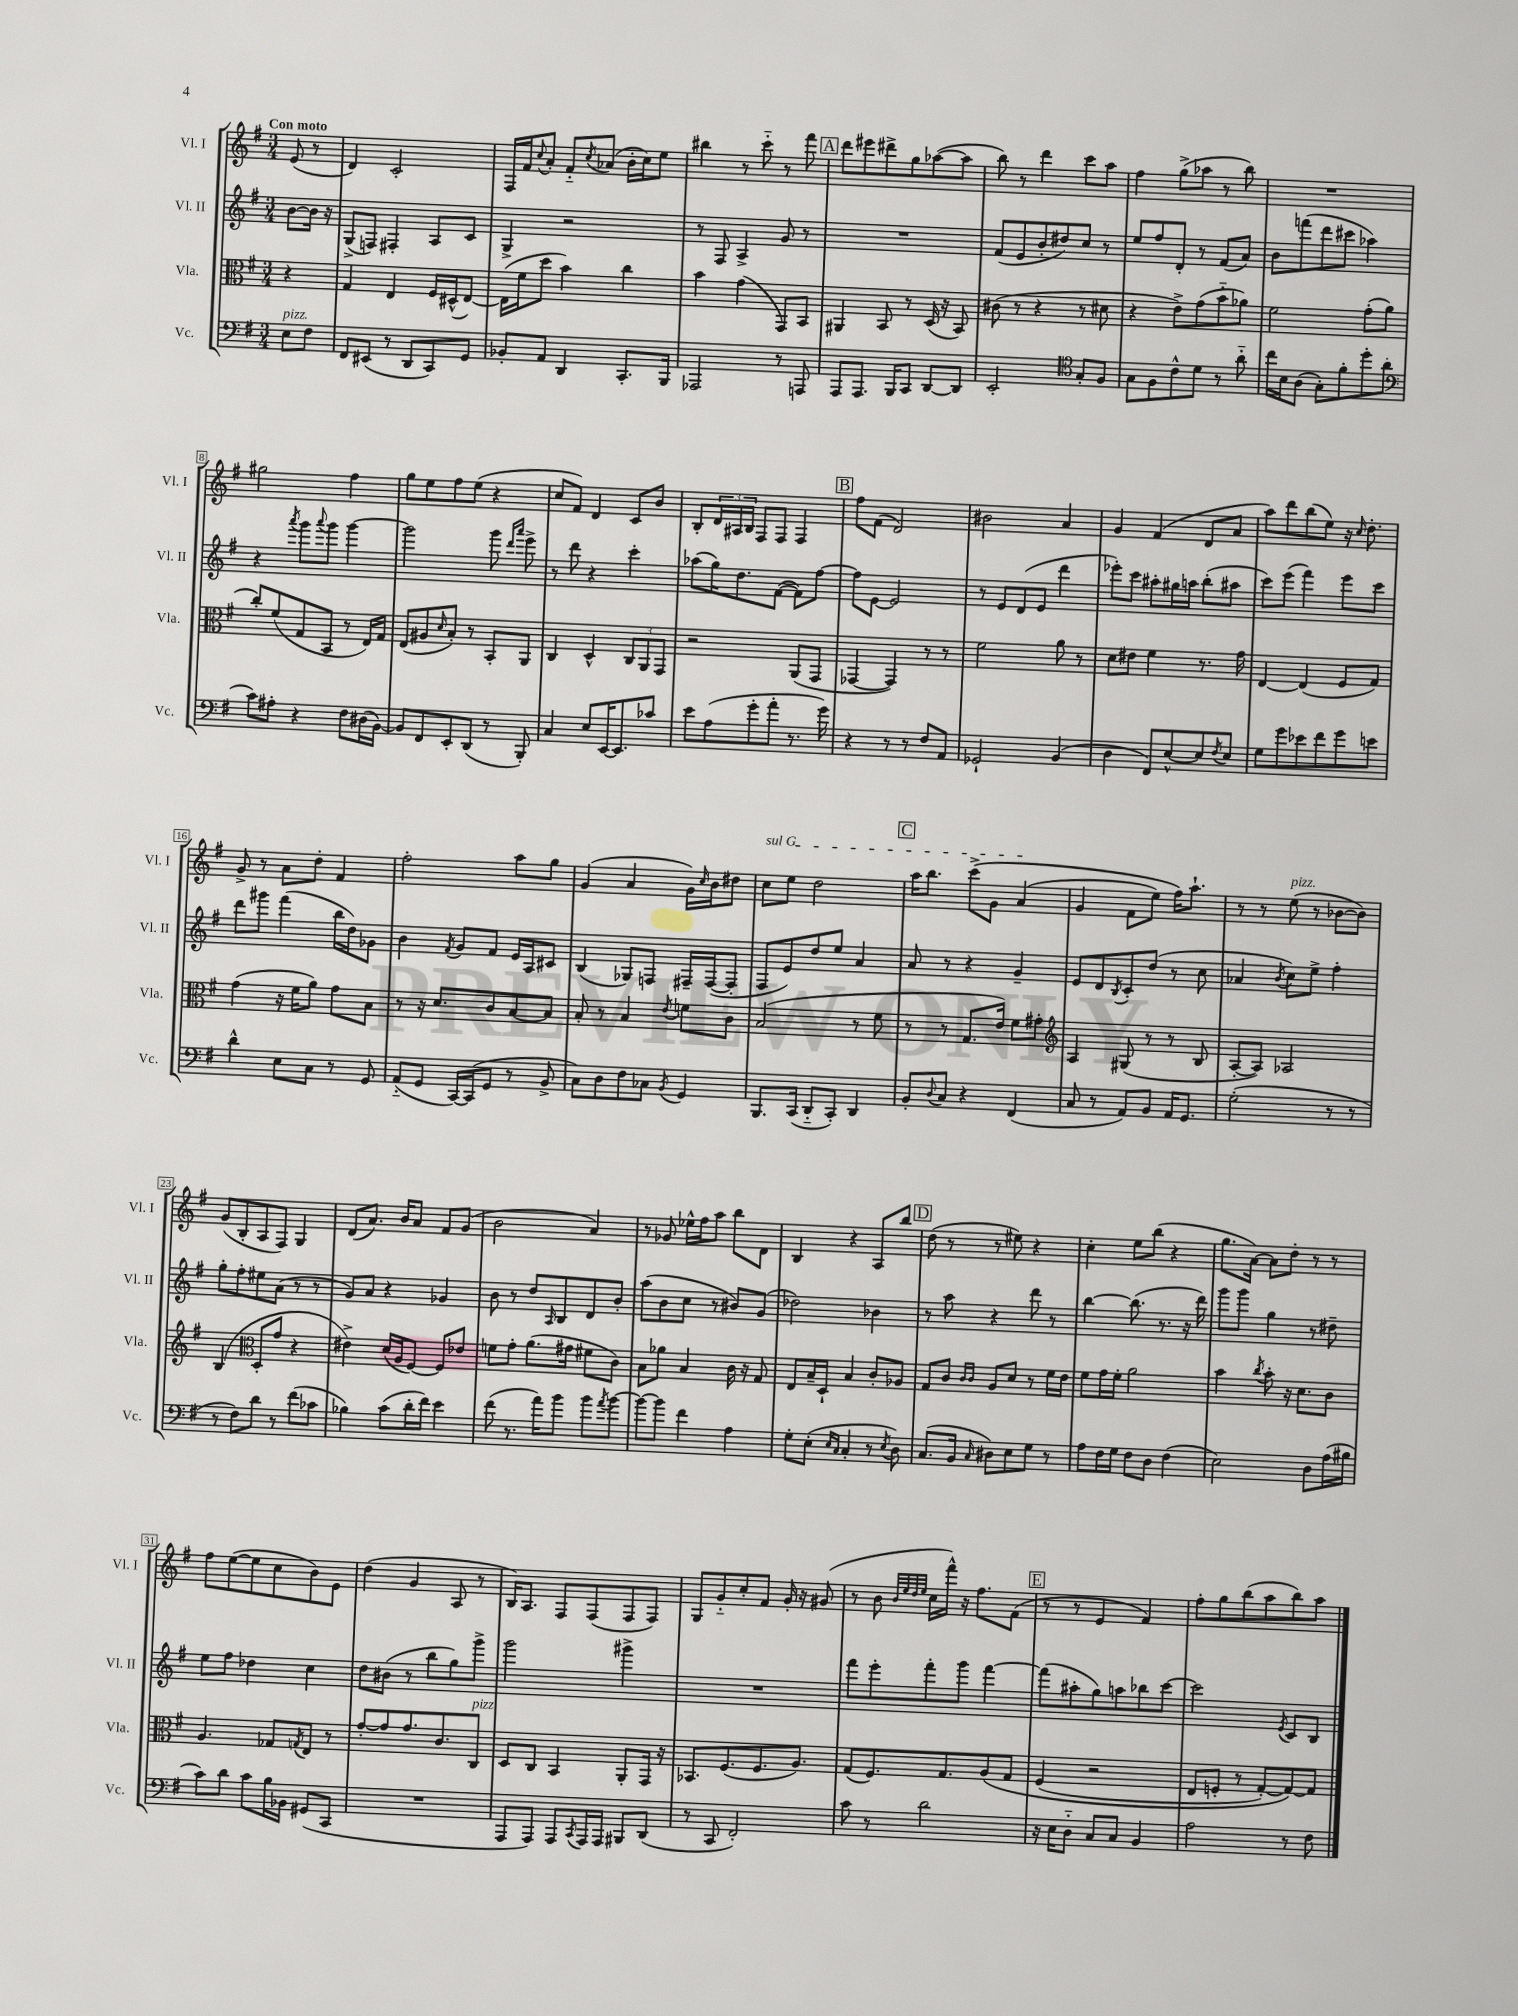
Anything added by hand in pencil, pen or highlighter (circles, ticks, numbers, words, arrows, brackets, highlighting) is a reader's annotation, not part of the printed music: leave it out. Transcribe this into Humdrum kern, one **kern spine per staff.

**kern	**kern	**kern	**kern
*staff4	*staff3	*staff2	*staff1
*clefF4	*clefC3	*clefG2	*clefG2
*k[f#]	*k[f#]	*k[f#]	*k[f#]
*M3/4	*M3/4	*M3/4	*M3/4
8E	4r	[8b	(8e
8F#	.	16b]	8r
.	.	16r	.
=	=	=	=
8FF#	4G	(8G^	4d)
(8EE#	.	8F)	.
8r	4E	4F#'	2c'
8DD	.	.	.
8CC)	16F#	8A	.
.	(16D#^^	.	.
8GG	[8E)	8c	.
=	=	=	=
8BB-'	(16E]	4G^	16F#
.	16f#	.	16f#
.	.	.	8qqcc
8AA	8dd	.	8a'
4DD	4b)	2r	8f#'~
.	.	.	8qcc
.	.	.	(8a-
8.CC'	4cc	.	16b'
.	.	.	16cc)
.	.	.	8ee
16BBB	.	.	.
=	=	=	=
2AAA-	4b	8r	4bb#
.	.	8F#	.
.	(4g	4A^	8r
.	.	.	8ccc'~
8r	8GG)	8g	8r
8AAA	8BB	8r	8fff#
=	=	=	=
8AAA	4AA#	2.r	8ddd
8.AAA	.	.	8eee#
.	8BB	.	8ddd#^
16BBB	.	.	.
8CC	8r	.	8gg
[8DD	(16D	.	([8aa-
.	16r	.	.
8DD]	8BB)	.	8aa-]
=	=	=	=
2EE'	(8c#	(8f#	8bb)
.	8r	8e	8r
.	4r	8b'	4ddd
.	.	8dd#)	.
*clefC4	*	*	*
8G'	8r	8cc	8ccc
8F#	8d#	8r	8aa
=	=	=	=
8G	4r	8ee	4ff#
8F#	.	8ff#	.
8c^^	8e^)	8d'	(8gg^
8d	(8g	8r	8aa-
8r	8b'~	(8f#	8r
8a'~	8a-)	8a)	8bb)
=	=	=	=
16cc	2f#	8b	2.r
16B	.	.	.
(8A	.	(8fff	.
8G')	.	8ddd	.
8f#'	.	8ccc#	.
8dd'	(8g'	4aa-)	.
(8a	8a	.	.
=	=	=	=
*clefF4	*	*	*
8c)	8cc')	4r	2gg#
8A#'	(8f#	.	.
.	.	8qaaa	.
4r	8G	8ggg	.
.	.	8qqaaa	.
.	8BB	8ggg	.
8F#	8r	[4ggg	4ff#
(16D#	16E)	.	.
[16BB)	16G	.	.
=	=	=	=
8BB]	(8E	2ggg]	8gg
8FF#	8A#	.	8ee
.	16qqd	.	.
8EE'	8B')	.	8ff#
(8DD	8r	.	(8ee
8r	8BB'	8ggg	4r
.	.	16qqddd	.
.	.	16qqaaa	.
8BBB')	8AA	8eee^	.
=	=	=	=
4C	4C	8r	8cc
.	.	8ddd	8f#)
8E	4D^^	4r	4d
[16EE	.	.	.
8.EE]	.	.	.
.	12C	4ccc'	8c
.	12AA	.	.
8c-	.	.	8b
.	12GG	.	.
=	=	=	=
8e	2r	(8aa-	8B'
(8A	.	16gg)	24d
.	.	.	24A#
.	.	8.dd	.
.	.	.	24B
8g'	.	.	8F#
8a'	.	([8f#	8F#
8.r	(8AA	8f#])	4F#
.	8GG	[8ff#	.
16g)	.	.	.
=	=	=	=
4r	[4GG-	8ff#]	8ff#
.	.	[8e	(8f#
8r	4GG-])	2e]	2d)
8r	.	.	.
8F#	8r	.	.
8AA	8r	.	.
=	=	=	=
2GG-`	2f#	8r	2b#
.	.	8e	.
.	.	(8d	.
.	.	8e	.
(4BB	8a	4ddd	4a
.	8r	.	.
=	=	=	=
4D	8d	8eee-')	4g
.	8e#	8ccc	.
8FF#)	4f#	8aa#'	(4f#
[8E^^	.	16gg#	.
.	.	16aa	.
8E]	8.r	(8bb'	8d
8qF#	.	.	.
8E	.	8aa#	8a
.	16g	.	.
=	=	=	=
8G	[4E	8ccc)	8aa)
8g	.	(8eee	8ddd
8e-	(4E]	4fff#)	(8bb
8f#	.	.	8ee)
8g	8F#	8eee	16r
.	.	.	16qqcc
.	.	.	8.dd'
8e	8G)	8ccc	.
=	=	=	=
4d^^	(4g	8ddd	8g^
.	.	8ggg#	8r
8E	16r	(4fff#	8a
.	16f#	.	.
8C	8a)	.	8dd'
8r	8g	16bb	4f#
.	.	16dd)	.
8GG	8B	8g-	.
=	=	=	=
(8AA'~	8r	4b	2ff#'
8GG	16r	.	.
.	8.d	.	.
.	.	8qf#	.
[16CC)	.	8g	.
(16CC]	.	.	.
8GG	8c	8f#	.
8r	[8B	16e	8aa
.	.	16A	.
8BB^	8B]	8c#	8gg
=	=	=	=
8C)	8B'	(4B	(4g
8D	8r	.	.
8F#	4B	8G-)	4a
8C-	.	8F	.
8qBB	8qe	.	.
4GG	8f	16F#~	16g)
.	.	.	16qqcc
.	.	([16F#	16b
.	8c	8F#']	8dd#
=	=	=	=
8.BBB	(2B	8F#	8cc
.	.	8e)	8ee
(16CC	.	.	.
8DD'~	.	8dd	2dd
8CC')	.	8ee	.
4DD	8r	4a	.
.	8f#	.	.
=	=	=	=
8BB'	8r	8a	16aa
.	.	.	8.bb
8qqD	.	.	.
8C	8r	8r	.
4r	8.G	4r	&(8ccc^
.	.	.	8g
.	16e)	.	.
(4FF#	8f#	4g~	(4a
.	8g#'	.	.
=	=	=	=
*	*clefG2	*	*
8C	4A	8e	4g
8r	.	8d	.
.	.	8qB	.
8AA)	(8G#	8c'	8f#
8BB	8r	(8dd	8ee)
16AA	8r	8r	16ff#&)
8.GG	.	.	8.aa`
.	8B	8cc	.
=	=	=	=
(2G'	[8A'	4a-	8r
.	8A])	.	8r
.	.	8qb	.
.	2A-	8cc)	(8ee
.	.	8ee^	8r
8r	.	4ff#'	[8b-
8r	.	.	8b-])
=	=	=	=
8r	(4B	8gg'	(8g
8F#)	.	8ff#'	8B'
*	*clefC3	*	*
8d	8D'	8ee#	8A
8r	8g	(8a	8F#)
(8f#	4r	8r	4G
8c-	.	8r	.
=	=	=	=
4B-)	4e#^)	8g)	(8d
.	.	8a	8.a)
(8c	(16d	4r	.
.	16A	.	16b
16d'	[8F#)	.	8a
16f#)	.	.	.
4e	8F#]	4g-	8f#
.	8e-	.	(8g
=	=	=	=
(8f#	8f	8b	2b
8.r	8g'	8r	.
.	(8.a	8dd	.
16a)	.	.	.
.	.	16qqA	.
8b	.	8B	.
.	16g#	.	.
8b	8f#	8d	4a)
8qa	.	.	.
[8b	8c)	8b'	.
=	=	=	=
8b_	8B	(8aa	8r
8b]	8a-	8b	8g-
4f#	4B	8cc	16ee-^^
.	.	.	16ff#
.	.	8r	8aa
4A	16c	8b#)	8bb
.	16r	.	.
.	8G	(8g	8d
=	=	=	=
8G'	8E	2dd-)	4B
(8E'	16B~	.	.
.	16D`	.	.
16qqE	.	.	.
16qqC	.	.	.
4C'	4B	.	4r
8r	8c'	4b-	8A
8qE	.	.	.
8D)	8A-	.	8bb
=	=	=	=
(8.C	8G	8r	(8dd
.	8c	8aa	8r
16BB	.	.	.
.	16qqc	.	.
16qqC	16qqc	.	.
8D#)	8A	4r	8r
8E	8d	.	8ee#)
8G	8r	8ddd	4r
8r	16f#	8r	.
.	16e	.	.
=	=	=	=
8A	8f#	[4bb	4cc'
16F#	16g	.	.
16G	16f#'	.	.
8F#	2a	(8.bb]	8ee
8D	.	.	(8bb
.	.	8.r	.
(4F#	.	.	4r
.	.	16r	.
.	.	16ddd)	.
=	=	=	=
2E)	4b	8ggg	8.gg
.	.	8ggg	.
.	.	.	[16a)
.	8qcc	.	.
.	8b'	4gg	8a]
.	16r	.	8dd'
.	8.d	.	.
8D	.	8r	8r
(16A	8c	8dd#~	8r
16B#	.	.	.
=	=	=	=
8c)	4.A	8ee	8ff#
8d	.	8ff#	([8ee
8c	.	4dd-	8ee]
16B	8G-	.	8cc
16BB-	.	.	.
.	8qG	.	.
(8GG#	8E	4cc	8b)
8CC	8r	.	8e
=	=	=	=
2.r	[8g'	8dd	(4dd
.	8g]	(8b#	.
.	8.g	8r	4g
.	.	8bb	.
.	8.c	.	.
.	.	8gg)	8A
.	8C	8ggg^	8r
=	=	=	=
8AAA	8D	2ggg	16B)
.	.	.	8.A
8AAA)	8C	.	.
8AAA	4BB	.	8F#
8qCC	.	.	.
16AAA	.	.	(8F#
16AAA	.	.	.
8BBB#	8AA'	4ggg#^	8F#
(8DD	16GG	.	8F#)
.	16r	.	.
=	=	=	=
8r	8.BB-	2.r	8G
8CC	.	.	8g'~
.	(8.F#	.	.
2FF#')	.	.	8cc'
.	8.F#	.	8f#
.	.	.	16g'
.	8.A)	.	16r
.	.	.	(8g#
=	=	=	=
8c	(8G	8fff#	8r
8r	8.F#)	8eee'	8b
.	.	.	32qqb
.	.	.	32qqee
.	.	.	32qqdd
.	.	.	32qqee
2d	.	8fff#'	16cc
.	8.G	.	16fff#^^)
.	.	8ggg	16r
.	.	.	8.ff#
.	&(8A	[4fff#	.
.	8G	.	(8f#
=	=	=	=
16r	(4F#	(8fff#]	8r
16E	.	.	.
8D'~	.	8aa#'	8r
8C	2r	8gg)	4e
8C	.	8aa	.
4BB	.	8bb-	4f#)
.	.	[8ccc	.
=	=	=	=
2A	8E	2ccc]	8ff#'
.	8F'	.	8gg
.	8r	.	(8bb
.	[8G')	.	8aa
.	.	8qe	.
8r	8G_&)	8c	8bb)
8F#	8G]	8B	8aa
==	==	==	==
*-	*-	*-	*-
